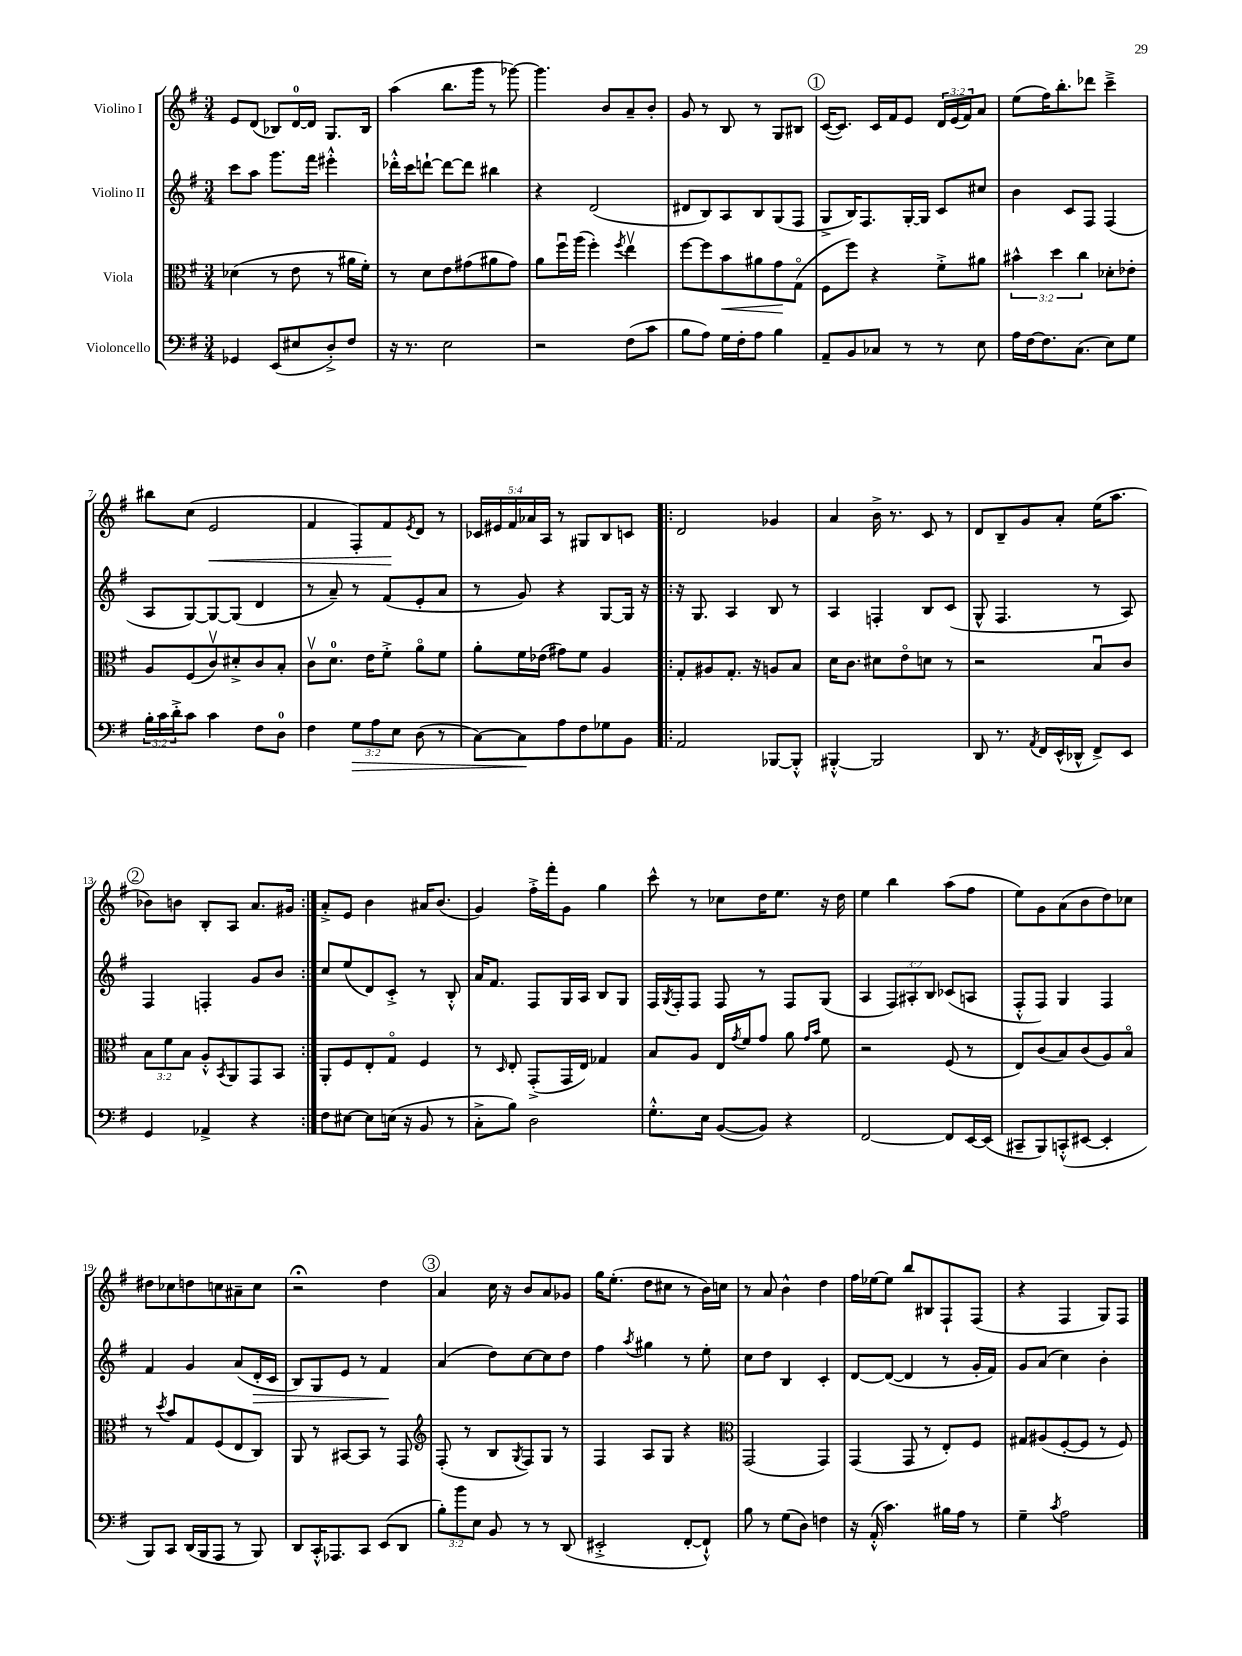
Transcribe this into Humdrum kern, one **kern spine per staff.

**kern	**dynam	**kern	**dynam	**kern	**dynam	**kern	**dynam
*part4	*part4	*part3	*part3	*part2	*part2	*part1	*part1
*staff4	*staff4	*staff3	*staff3	*staff2	*staff2	*staff1	*staff1
*I"Violoncello	*	*I"Viola	*	*I"Violino II	*	*I"Violino I	*
*clefF4	*	*clefC3	*	*clefG2	*	*clefG2	*
*k[f#]	*	*k[f#]	*	*k[f#]	*	*k[f#]	*
*M3/4	*	*M3/4	*	*M3/4	*	*M3/4	*
=1	=1	=1	=1	=1	=1	=1	=1
4GG-X/	.	(4d-X\	.	8ccc\L	.	8e/L	.
.	.	.	.	8aa\J	.	(8d/J	.
(8EE/L	.	8r	.	8.ggg\L	.	8B-X/L)	.
8E#X/	.	8e\	.	.	.	[16d/L	.
.	.	.	.	16fff#\Jk	.	16d/JJ]	.
8D'^/)	.	8r	.	4eee#X'^^\	.	8.G/L	.
8F#/J	.	16a#X\LL	.	.	.	.	.
.	.	16f#'\JJ)	.	.	.	16B-/Jk	.
=2	=2	=2	=2	=2	=2	=2	=2
16r	.	8r	.	16ddd-X'^^\LL	.	(4aa\	.
8.r	.	.	.	16ccc\J	.	.	.
.	.	8d\L	.	[8dddn`\J	.	.	.
2E\	.	8e\	.	8ddd\L_	.	8.bb\L	.
.	.	(8g#X\	.	8ddd\J]	.	.	.
.	.	.	.	.	.	16ggg\Jk	.
.	.	8a#X\	.	4bb#X\	.	8r	.
.	.	8g#\J)	.	.	.	[8ggg-X\)	.
=3	=3	=3	=3	=3	=3	=3	=3
2r	.	8a\L	.	4r	.	4.ggg-\]	.
.	.	16ff#u\L	.	.	.	.	.
.	.	(16aa\JJ	.	.	.	.	.
.	.	4ff#'\)	.	(2d/	.	.	.
.	.	.	.	.	.	8b/L	.
.	.	8qff#/	.	.	.	.	.
(8F#\L	.	4eev\	.	.	.	8a~/	.
8c\J	.	.	.	.	.	8b'/J	.
=4	=4	=4	=4	=4	=4	=4	=4
8B\L	.	[8ff#\L	.	8d#X/L	.	8g/	.
8A\J)	.	8ff#\]	.	8B/)	.	8r	.
!	!	!	!LO:HP:b	!	!	!	!
16G\LL	.	8b\	<	8A/	.	8B/	.
16F#'\J	.	.	.	.	.	.	.
8A\J	.	8a#X\	.	8B/	.	8r	.
4B\	.	8g\	.	(8G/	.	8G/L	.
.	.	(8G\J	[	8F#/J	.	8B#X/J	.
!!LO:REH:place=s1:t=1
=5	=5	=5	=5	=5	=5	=5	=5
8AA~/L	.	8F#\L	.	8G^/L	.	([16c/KL	.
.	.	.	.	.	.	8.c/J])	.
8BB/	.	8ff#\J)	.	16B/K)	.	.	.
.	.	.	.	8.F#/	.	.	.
8C-X/J	.	4r	.	.	.	16c/LL	.
.	.	.	.	.	.	16f#/J	.
8r	.	.	.	[16G'/L	.	8e/J	.
.	.	.	.	16G/JJ]	.	.	.
8r	.	8f#'^\L	.	8c/L	.	24d/LL	.
.	.	.	.	.	.	(24e/	.
.	.	.	.	.	.	24f#/J)	.
8E\	.	8a#X\J	.	8cc#X/J	.	8a/J	.
=6	=6	=6	=6	=6	=6	=6	=6
16A\LL	.	6b#X^^\	.	4b\	.	(8ee\L	.
[16F#\J	.	.	.	.	.	.	.
8.F#\]	.	.	.	.	.	16ff#\K)	.
.	.	6dd\	.	.	.	.	.
.	.	.	.	.	.	8.bb'\	.
.	.	.	.	8c/L	.	.	.
(8.C\J	.	.	.	.	.	.	.
.	.	6cc\	.	.	.	.	.
.	.	.	.	8F#/J	.	8ddd-X\J	.
8E\L)	.	8d-X'\L	.	(4F#/	.	4ccc~^\	.
8G\J	.	8e-X'\J	.	.	.	.	.
!!LO:LB:g=z
=7	=7	=7	=7	=7	=7	=7	=7
24B'\LL	.	8A/L	.	8A/L	.	8bb#X\L	.
24c\	.	.	.	.	.	.	.
24d'^\J	.	.	.	.	.	.	.
8c\J	.	(8F#/	.	[8G/)	.	(8cc\J	.
!	!	!	!	!	!	!	!LO:HP:b
4c\	.	8cv/)	.	8G/_	.	2e/	<
.	.	8d#X'^/	.	(8G/J]	.	.	.
8F#\L	.	8c/	.	4d/	.	.	.
8D\J	.	8B'/J	.	.	.	.	.
=8	=8	=8	=8	=8	=8	=8	=8
4F#\	.	8cv\L	.	8r	.	4f#/	.
.	.	8.d\J	.	8a~/)	.	.	.
!	!LO:HP:b	!	!	!	!	!	!
12G\L	>	.	.	8r	.	8F#'/L)	.
.	.	16e\KL	.	.	.	.	.
12A\	.	.	.	.	.	.	.
.	.	8f#'^\J	.	(8f#/L	.	8f#/	.
12E\J	.	.	.	.	.	.	.
.	.	.	.	.	.	8qe/	.
(8D\	.	8a\L	.	8e'/	.	8d/J	[
8r	.	8f#\J	.	8a/J	.	8r	.
=9	=9	=9	=9	=9	=9	=9	=9
[8C\L)	.	8a'\L	.	8r	.	20c-X/LL	.
.	.	.	.	.	.	20e#X/	.
.	.	.	.	.	.	20f#/	.
8C\]	.	16f#\L	.	8g/)	.	.	.
.	.	.	.	.	.	20a-X/	.
.	.	(16e-X\JJ	.	.	.	.	.
.	.	.	.	.	.	20A/JJ	.
8A\	]	8g#X\L)	.	4r	.	8r	.
8F#\	.	8f#\J	.	.	.	8G#X/L	.
8G-X\	.	4A/	.	[8G/L	.	8B/	.
8BB\J	.	.	.	16G/Jk]	.	8cn/J	.
.	.	.	.	16r	.	.	.
=10!|:	=10!|:	=10!|:	=10!|:	=10!|:	=10!|:	=10!|:	=10!|:
2AA/	.	8G'/L	.	16r	.	2d/	.
.	.	.	.	8.G/	.	.	.
.	.	8A#X/	.	.	.	.	.
.	.	8.G'/J	.	4A/	.	.	.
.	.	16r	.	.	.	.	.
[8BBB-X/L	.	8An/L	.	8B/	.	4g-X/	.
8BBB-'^^/J]	.	8B/J	.	8r	.	.	.
=11	=11	=11	=11	=11	=11	=11	=11
[4BBB#X'^^/	.	16d\KL	.	4A/	.	4a/	.
.	.	8.c\J	.	.	.	.	.
2BBB#/]	.	8d#X\L	.	4Fn'/	.	16b^\	.
.	.	.	.	.	.	8.r	.
.	.	8e\	.	.	.	.	.
.	.	8dn\J	.	8B/L	.	8c/	.
.	.	8r	.	(8c/J	.	8r	.
=12	=12	=12	=12	=12	=12	=12	=12
8DD/	.	2r	.	8G^^/	.	8d/L	.
8.r	.	.	.	4.F#/	.	8B~/	.
.	.	.	.	.	.	8g/	.
8qAA/	.	.	.	.	.	.	.
16FF#/LL	.	.	.	.	.	.	.
(16EE^^/	.	.	.	.	.	8a'/J	.
16DD-X^^/JJ	.	.	.	.	.	.	.
8FF#^/L)	.	8Bu/L	.	8r	.	(16ee\KL	.
.	.	.	.	.	.	8.aa\J	.
8EE/J	.	8c/J	.	8A/)	.	.	.
!!LO:LB:g=z
!!LO:REH:place=s1:t=2
=13	=13	=13	=13	=13	=13	=13	=13
4GG/	.	12B\L	.	4F#/	.	8b-X\L)	.
.	.	12f#\	.	.	.	.	.
.	.	.	.	.	.	8bn\J	.
.	.	12B\J	.	.	.	.	.
4AA-X^/	.	8A'^^/L	.	4Fn'/	.	8B'/L	.
.	.	8qBB/	.	.	.	.	.
.	.	8AA/	.	.	.	8A/J	.
4r	.	8GG/	.	8g/L	.	8.a/L	.
.	.	8BB/J	.	8b/J	.	.	.
.	.	.	.	.	.	16g#X/Jk	.
=14:|!	=14:|!	=14:|!	=14:|!	=14:|!	=14:|!	=14:|!	=14:|!
8F#\L	.	8AA'/L	.	8cc/L	.	8a'^/L	.
[8E#X\J	.	8F#/	.	(8ee/	.	8e/J	.
8E#\L]	.	8E'/	.	8d/)	.	4b\	.
(16En\Jk	.	8G/J	.	8c'^/J	.	.	.
16r	.	.	.	.	.	.	.
8BB/	.	4F#/	.	8r	.	16a#X/KL	.
.	.	.	.	.	.	(8.b/J	.
8r	.	.	.	8B'^^/	.	.	.
=15	=15	=15	=15	=15	=15	=15	=15
8C'^\L	.	8r	.	16a/KL	.	4g/)	.
.	.	.	.	8.f#/J	.	.	.
.	.	16qqD/	.	.	.	.	.
8B\J)	.	8E'/	.	.	.	.	.
2D\	.	(8GG'^/L	.	8F#/L	.	16ff#'^\LL	.
.	.	.	.	.	.	16fff#'\J	.
.	.	16GG/L	.	16G/L	.	8g\J	.
.	.	16E/JJ)	.	16A/JJ	.	.	.
.	.	4G-X/	.	8B/L	.	4gg\	.
.	.	.	.	8G/J	.	.	.
=16	=16	=16	=16	=16	=16	=16	=16
8.G'^^\L	.	8B/L	.	16F#/LL	.	8ccc^^\	.
.	.	.	.	8qG/	.	.	.
.	.	.	.	16F#'/J	.	.	.
.	.	8A/J	.	8F#/J	.	8r	.
16E\Jk	.	.	.	.	.	.	.
([8BB/L	.	16E/LL	.	8F#/	.	8cc-X\L	.
.	.	8qg/	.	.	.	.	.
.	.	16f#/J	.	.	.	.	.
8BB/J])	.	8g/J	.	8r	.	16dd\K	.
.	.	.	.	.	.	8.ee\J	.
4r	.	8a\	.	8F#/L	.	.	.
.	.	16qqg/LL	.	.	.	.	.
.	.	16qqb/JJ	.	.	.	.	.
.	.	8f#\	.	(8G/J	.	16r	.
.	.	.	.	.	.	16dd\	.
=17	=17	=17	=17	=17	=17	=17	=17
[2FF#/	.	2r	.	4A/	.	4ee\	.
.	.	.	.	12F#/L)	.	4bb\	.
.	.	.	.	12A#X'/	.	.	.
.	.	.	.	12B/J	.	.	.
8FF#/L]	.	(8F#/	.	(8c-X/L	.	(8aa\L	.
[16EE/L	.	8r	.	8An/J	.	8ff#\J	.
(16EE/JJ]	.	.	.	.	.	.	.
=18	=18	=18	=18	=18	=18	=18	=18
8CC#X~/L	.	8E/L)	.	8F#'^^/L	.	8ee\L)	.
8BBB/)	.	(8c/	.	8F#/J)	.	8g\	.
(8CCn'^^/	.	8B/)	.	4G/	.	(8a\	.
[8EE#X/J	.	(8c/	.	.	.	8b\	.
4EE#'/]	.	8A/)	.	4F#/	.	8dd\)	.
.	.	8B/J	.	.	.	8cc-X\J	.
!!LO:LB:g=z
=19	=19	=19	=19	=19	=19	=19	=19
8BBB/L)	.	8r	.	4f#/	.	8dd#X\L	.
.	.	8qdd/	.	.	.	.	.
8CC/J	.	8b/L	.	.	.	8cc-X\	.
(16DD/LL	.	8G/	.	4g/	.	8ddn\	.
16BBB/J	.	.	.	.	.	.	.
8AAA/J	.	(8F#/	.	.	.	8ccn\	.
8r	.	8E/	.	(8a/L	.	8a#X~\	.
!	!	!	!	!	!LO:HP:b	!	!
8BBB/)	.	8C/J)	.	16d'/L	>	8cc\J	.
.	.	.	.	16c/JJ	.	.	.
=20	=20	=20	=20	=20	=20	=20	=20
8DD/L	.	8AA/	.	8B/L)	.	2r;<	.
16CC'^^/K	.	8r	.	8G/	.	.	.
8.AAA-X/	.	.	.	.	.	.	.
.	.	[8BB#X/L	.	8e/J	.	.	.
8CC/J	.	8BB#/J]	.	8r	.	.	.
(8EE/L	.	8r	.	4f#/	.	4dd\	.
8DD/J	.	8GG/	.	.	.	.	.
.	.	.	.	.	]	.	.
!!LO:REH:place=s1:t=3
=21	=21	=21	=21	=21	=21	=21	=21
*	*	*clefG2	*	*	*	*	*
12B'\L)	.	(8F#'/	.	(4a/	.	4a/	.
12b\	.	.	.	.	.	.	.
.	.	8r	.	.	.	.	.
12E\J	.	.	.	.	.	.	.
8BB/	.	8B/L	.	8dd\L)	.	16cc\	.
.	.	.	.	.	.	16r	.
.	.	8qG/	.	.	.	.	.
8r	.	8F#/)	.	[8cc\	.	8b/L	.
8r	.	8G/J	.	8cc\]	.	8a/	.
(8DD/	.	8r	.	8dd\J	.	8g-X/J	.
=22	=22	=22	=22	=22	=22	=22	=22
2EE#X'^/	.	4F#/	.	4ff#\	.	16gg\KL	.
.	.	.	.	.	.	(8.ee'\J	.
.	.	.	.	8qaa/	.	.	.
.	.	8A/L	.	4gg#X\	.	8dd\L	.
.	.	8G/J	.	.	.	8cc#X\J	.
[8FF#'/L	.	4r	.	8r	.	8r	.
8FF#`^^/J])	.	.	.	8ee'\	.	16b\LL)	.
.	.	.	.	.	.	16ccn\JJ	.
=23	=23	=23	=23	=23	=23	=23	=23
*	*	*clefC3	*	*	*	*	*
8B\	.	(2GG/	.	8cc\L	.	8r	.
8r	.	.	.	8dd\J	.	8a/	.
(8G\L	.	.	.	4B/	.	4b^^\	.
8D\J)	.	.	.	.	.	.	.
4Fn\	.	4GG/)	.	4c'/	.	4dd\	.
=24	=24	=24	=24	=24	=24	=24	=24
16r	.	(4GG/	.	[8d/L	.	16ff#\LL	.
(16AA'^^/	.	.	.	.	.	[16ee-X\J	.
4.c\)	.	.	.	(8d/J_	.	8ee-\J]	.
.	.	8GG/	.	4d/]	.	8bb/L	.
.	.	8r	.	.	.	8B#X/	.
16B#X\LL	.	8E'/L)	.	8r	.	8F#`/	.
16A\JJ	.	.	.	.	.	.	.
8r	.	8F#/J	.	16g'/LL	.	(8F#/J	.
.	.	.	.	16f#/JJ)	.	.	.
=25	=25	=25	=25	=25	=25	=25	=25
4G~\	.	8G#X/L	.	8g/L	.	4r	.
.	.	(8A#X/	.	(8a/J	.	.	.
8qc/	.	.	.	.	.	.	.
2A\	.	[8F#'/	.	4cc\)	.	4F#/	.
.	.	8F#/J]	.	.	.	.	.
.	.	8r	.	4b'\	.	8G/L)	.
.	.	8F#/)	.	.	.	8F#/J	.
==	==	==	==	==	==	==	==
*-	*-	*-	*-	*-	*-	*-	*-
